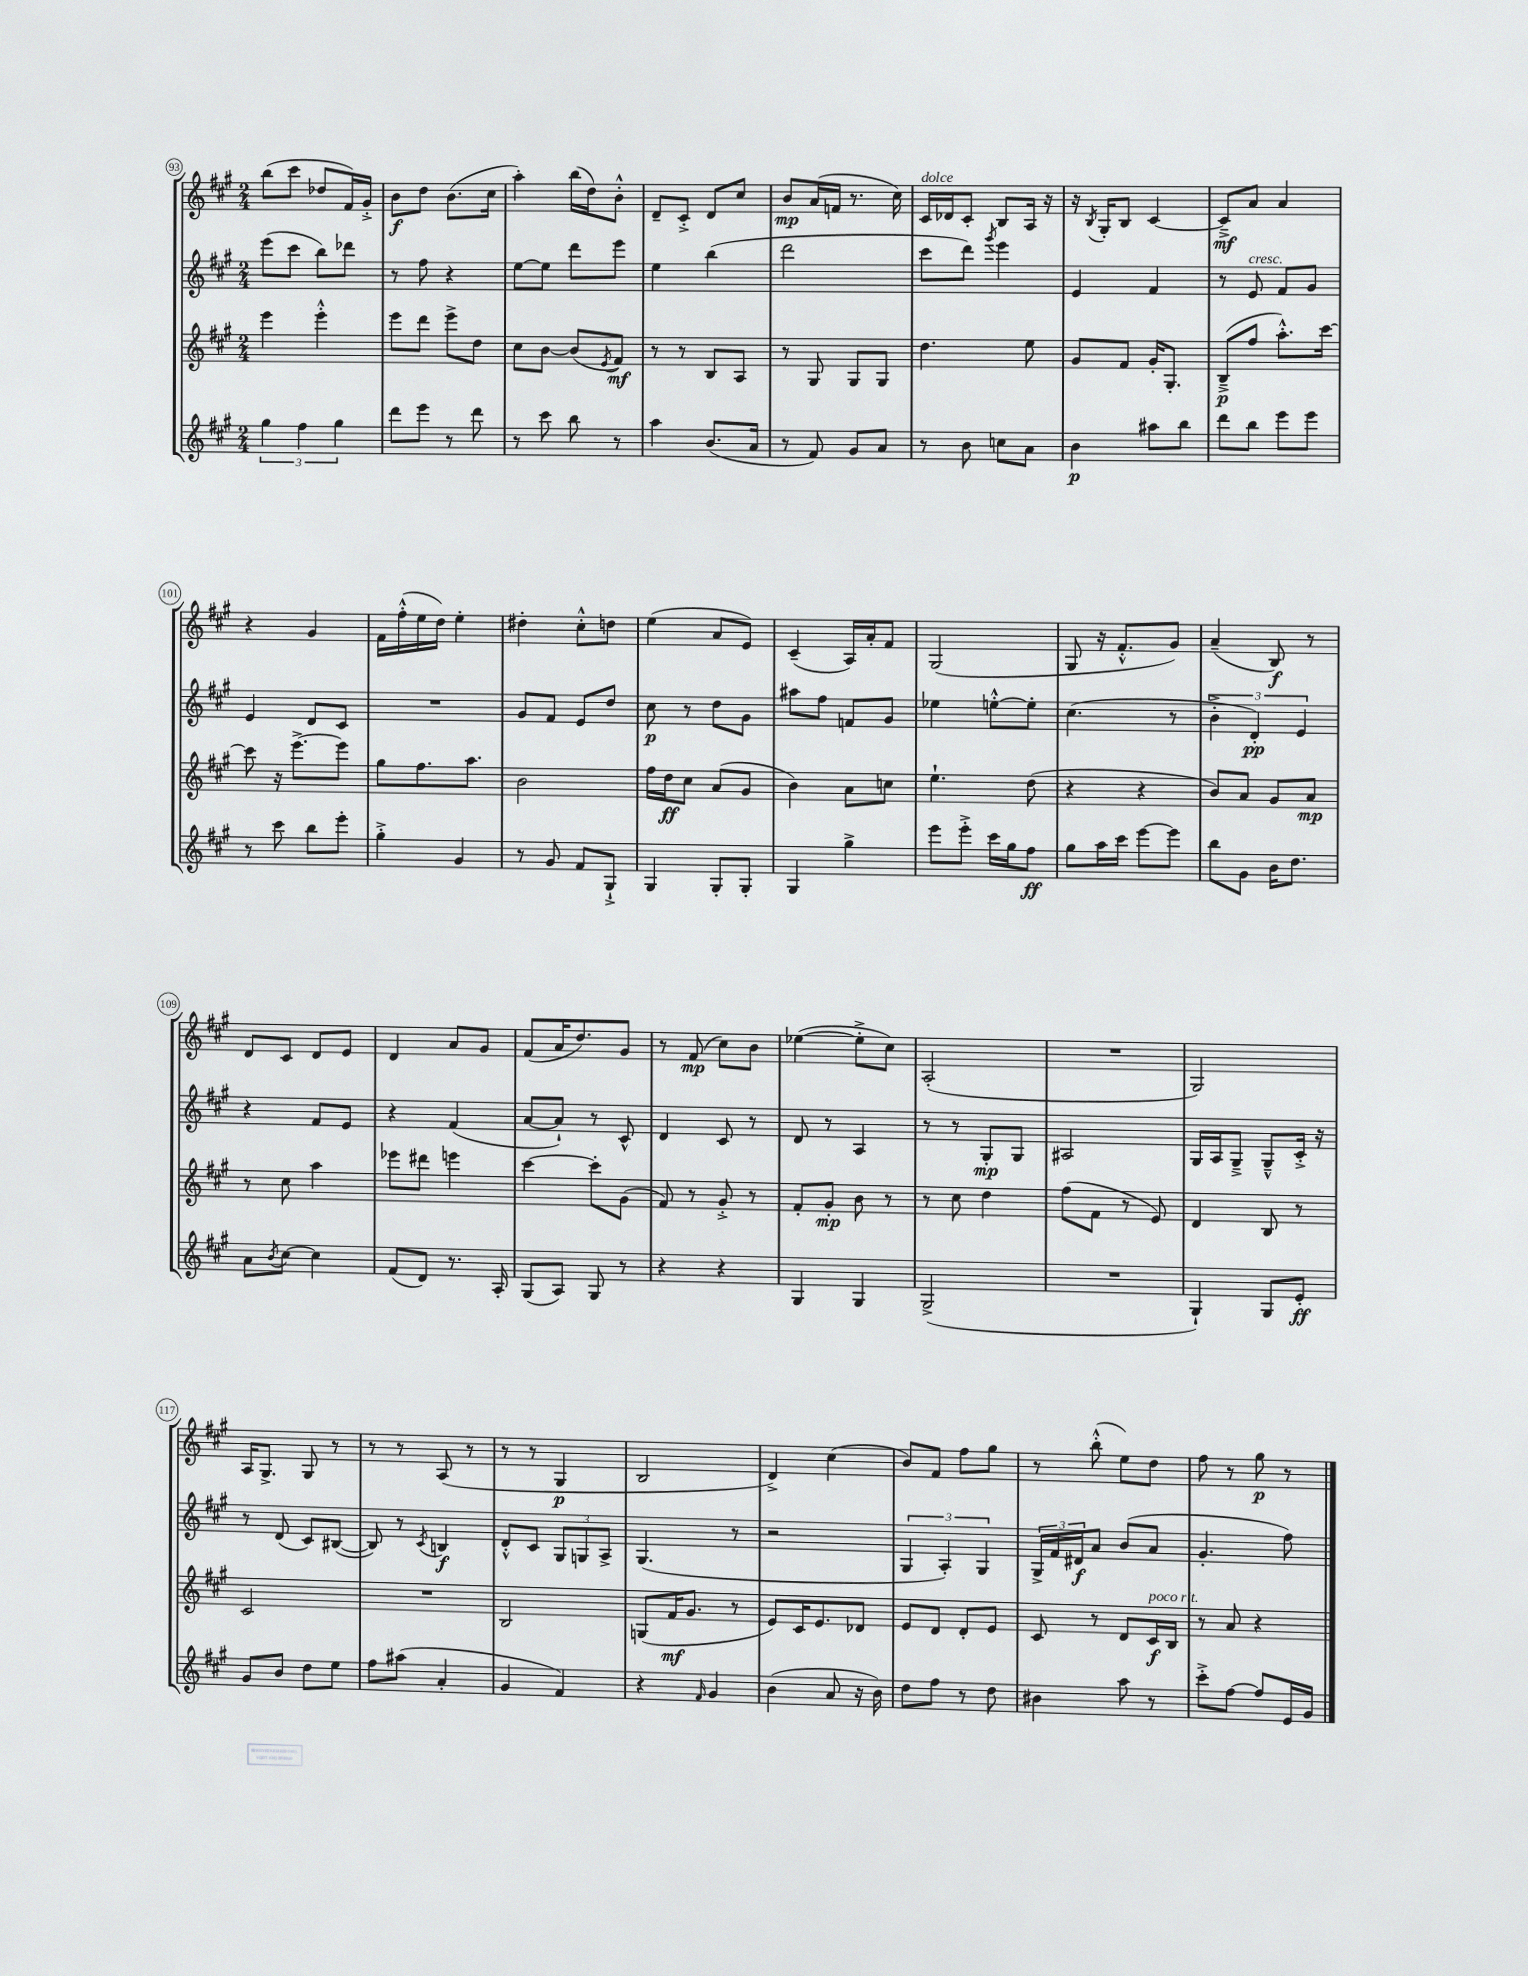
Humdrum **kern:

**kern	**kern	**kern	**kern
*staff4	*staff3	*staff2	*staff1
*clefG2	*clefG2	*clefG2	*clefG2
*k[f#c#g#]	*k[f#c#g#]	*k[f#c#g#]	*k[f#c#g#]
*M2/4	*M2/4	*M2/4	*M2/4
6gg#	4eee	(8eee	(8bb
.	.	8ccc#	8ccc#
6ff#	.	.	.
.	4eee'^^	8bb)	8dd-
6gg#	.	.	.
.	.	8ddd-	16f#)
.	.	.	16g#'^
=	=	=	=
8ddd	8eee	8r	8b
8eee	8ddd	8ff#	8dd
8r	8eee^	4r	(8.b
8ddd	8dd	.	.
.	.	.	16cc#
=	=	=	=
8r	8cc#	[8ee	4aa')
8ccc#	[8b	8ee]	.
8bb	(8b]	8ddd	(16bb
.	.	.	16dd)
.	8qe	.	.
8r	8f#)	8eee	8b'^^
=	=	=	=
4aa	8r	4ee	8d~
.	8r	.	8c#'^
(8.b	8B	(4bb	8d
.	8A	.	8cc#
16a	.	.	.
=	=	=	=
8r	8r	2ddd	8b
8f#)	8G#	.	(16a
.	.	.	16f
8g#	8G#	.	8.r
8a	8G#	.	.
.	.	.	16cc#)
=	=	=	=
8r	4.dd	8ccc#	16c#
.	.	.	16d-
8b	.	8ddd)	8c#'
.	.	8qggg#	.
8cc	.	4eee	8B
8a	8ee	.	16A
.	.	.	16r
=	=	=	=
4b	8g#	4e	16r
.	.	.	8qB
.	.	.	16G#'
.	8f#	.	8B
8aa#	16g#'	4f#	[4c#
.	8.G#'	.	.
8bb	.	.	.
=	=	=	=
8ddd	(8B~^	8r	8c#~^]
8bb	8ff#	8e	8a
8eee	8.aa'^^)	8f#	4a
8eee	.	8g#	.
.	[16ccc#	.	.
=	=	=	=
8r	8ccc#]	4e	4r
8ccc#	16r	.	.
.	[8.eee^	.	.
8bb	.	8d	4g#
8eee'	8eee]	8c#	.
=	=	=	=
4gg#'^	8gg#	2r	16f#
.	.	.	(16ff#'^^
.	8.ff#	.	16ee
.	.	.	16dd)
4g#	.	.	4ee'
.	8.aa	.	.
=	=	=	=
8r	2b	8g#	4dd#'
8g#	.	8f#	.
8f#	.	8e	8cc#'^^
8G#`^	.	8dd	8dd
=	=	=	=
4G#	16ff#	8cc#	(4ee
.	16dd	.	.
.	8cc#	8r	.
8G#'	(8a	8dd	8a
8G#'	8g#	8g#	8e)
=	=	=	=
4G#	4b)	8aa#	(4c#~
.	.	8ff#	.
4gg#^	8a	8f	16A)
.	.	.	16a'
.	8cc	8g#	8f#
=	=	=	=
8eee	4.ee`	4ee-	(2G#
8eee'^	.	.	.
16ccc#	.	[8ee'^^	.
16gg#	.	.	.
8ff#	(8dd	8ee']	.
=	=	=	=
8gg#	4r	(4.cc#	8G#
16aa	.	.	16r
16ccc#	.	.	8.f#'^^
[8eee	4r	.	.
8eee]	.	8r	8g#)
=	=	=	=
8bb	8b)	6b'^	(4a~
8g#	8a	.	.
.	.	6d')	.
16b	8g#	.	8B)
8.dd	.	.	.
.	.	6e	.
.	8a	.	8r
=	=	=	=
8a	8r	4r	8d
8qb	.	.	.
[8cc#	8cc#	.	8c#
4cc#]	4aa	8f#	8d
.	.	8e	8e
=	=	=	=
(8f#	8eee-	4r	4d
8d)	8ddd#	.	.
8.r	4eee	(4f#	8a
.	.	.	8g#
16A'	.	.	.
=	=	=	=
(8G#	[4ccc#	[8a	(8f#
8A)	.	8a`])	16a
.	.	.	8.dd)
8G#	8ccc#']	8r	.
8r	(8g#	8c#^^	8g#
=	=	=	=
4r	8f#)	4d	8r
.	8r	.	(8f#
4r	8g#'^	8c#	8cc#)
.	8r	8r	8b
=	=	=	=
4G#	8f#'	8d	([4ee-
.	8g#'	8r	.
4G#	8b	4A	8ee-'^]
.	8r	.	8cc#)
=	=	=	=
(2G#^	8r	8r	(2A'
.	8cc#	8r	.
.	4dd	8G#'	.
.	.	8G#	.
=	=	=	=
2r	(8ff#	2A#	2r
.	8f#	.	.
.	8r	.	.
.	8e)	.	.
=	=	=	=
4G#`)	4d	16G#	2G#)
.	.	16A	.
.	.	8G#~^	.
8G#	8B	8G#~^^	.
8e'	8r	16c#'^	.
.	.	16r	.
=	=	=	=
8g#	2c#	8r	16A
.	.	.	8.G#^
8b	.	(8d	.
8dd	.	8c#)	8G#
8ee	.	([8B#	8r
=	=	=	=
8ff#	2r	8B#])	8r
(8aa#	.	8r	8r
.	.	8qc#	.
4a'	.	4B	(8A
.	.	.	8r
=	=	=	=
4g#	2B	8d'^^	8r
.	.	8c#	8r
4f#)	.	12G#	4G#
.	.	12G	.
.	.	12A^	.
=	=	=	=
4r	(8G	(4.G#	2B
.	16f#	.	.
.	8.g#	.	.
16qqf#	.	.	.
4g#	.	.	.
.	8r	8r	.
=	=	=	=
(4b	8e)	2r	4d^)
.	16c#	.	.
.	8.e	.	.
8a	.	.	(4cc#
16r	8d-	.	.
16b)	.	.	.
=	=	=	=
8dd	8e	6G#	8b)
8ff#	8d	.	8f#
.	.	6A')	.
8r	8d'	.	8ff#
.	.	6G#	.
8dd	8e	.	8gg#
=	=	=	=
4b#	8c#	24G#^	8r
.	.	24f#	.
.	.	24d#	.
.	8r	8a	(8bb'^^
8aa	8d	(8b	8ee)
8r	16c#	8a	8dd
.	16B	.	.
=	=	=	=
8ccc#'^	8r	4.g#'	8ff#
[8ff#	8a	.	8r
8ff#]	4r	.	8gg#
16e	.	8ff#)	8r
16g#	.	.	.
==	==	==	==
*-	*-	*-	*-
